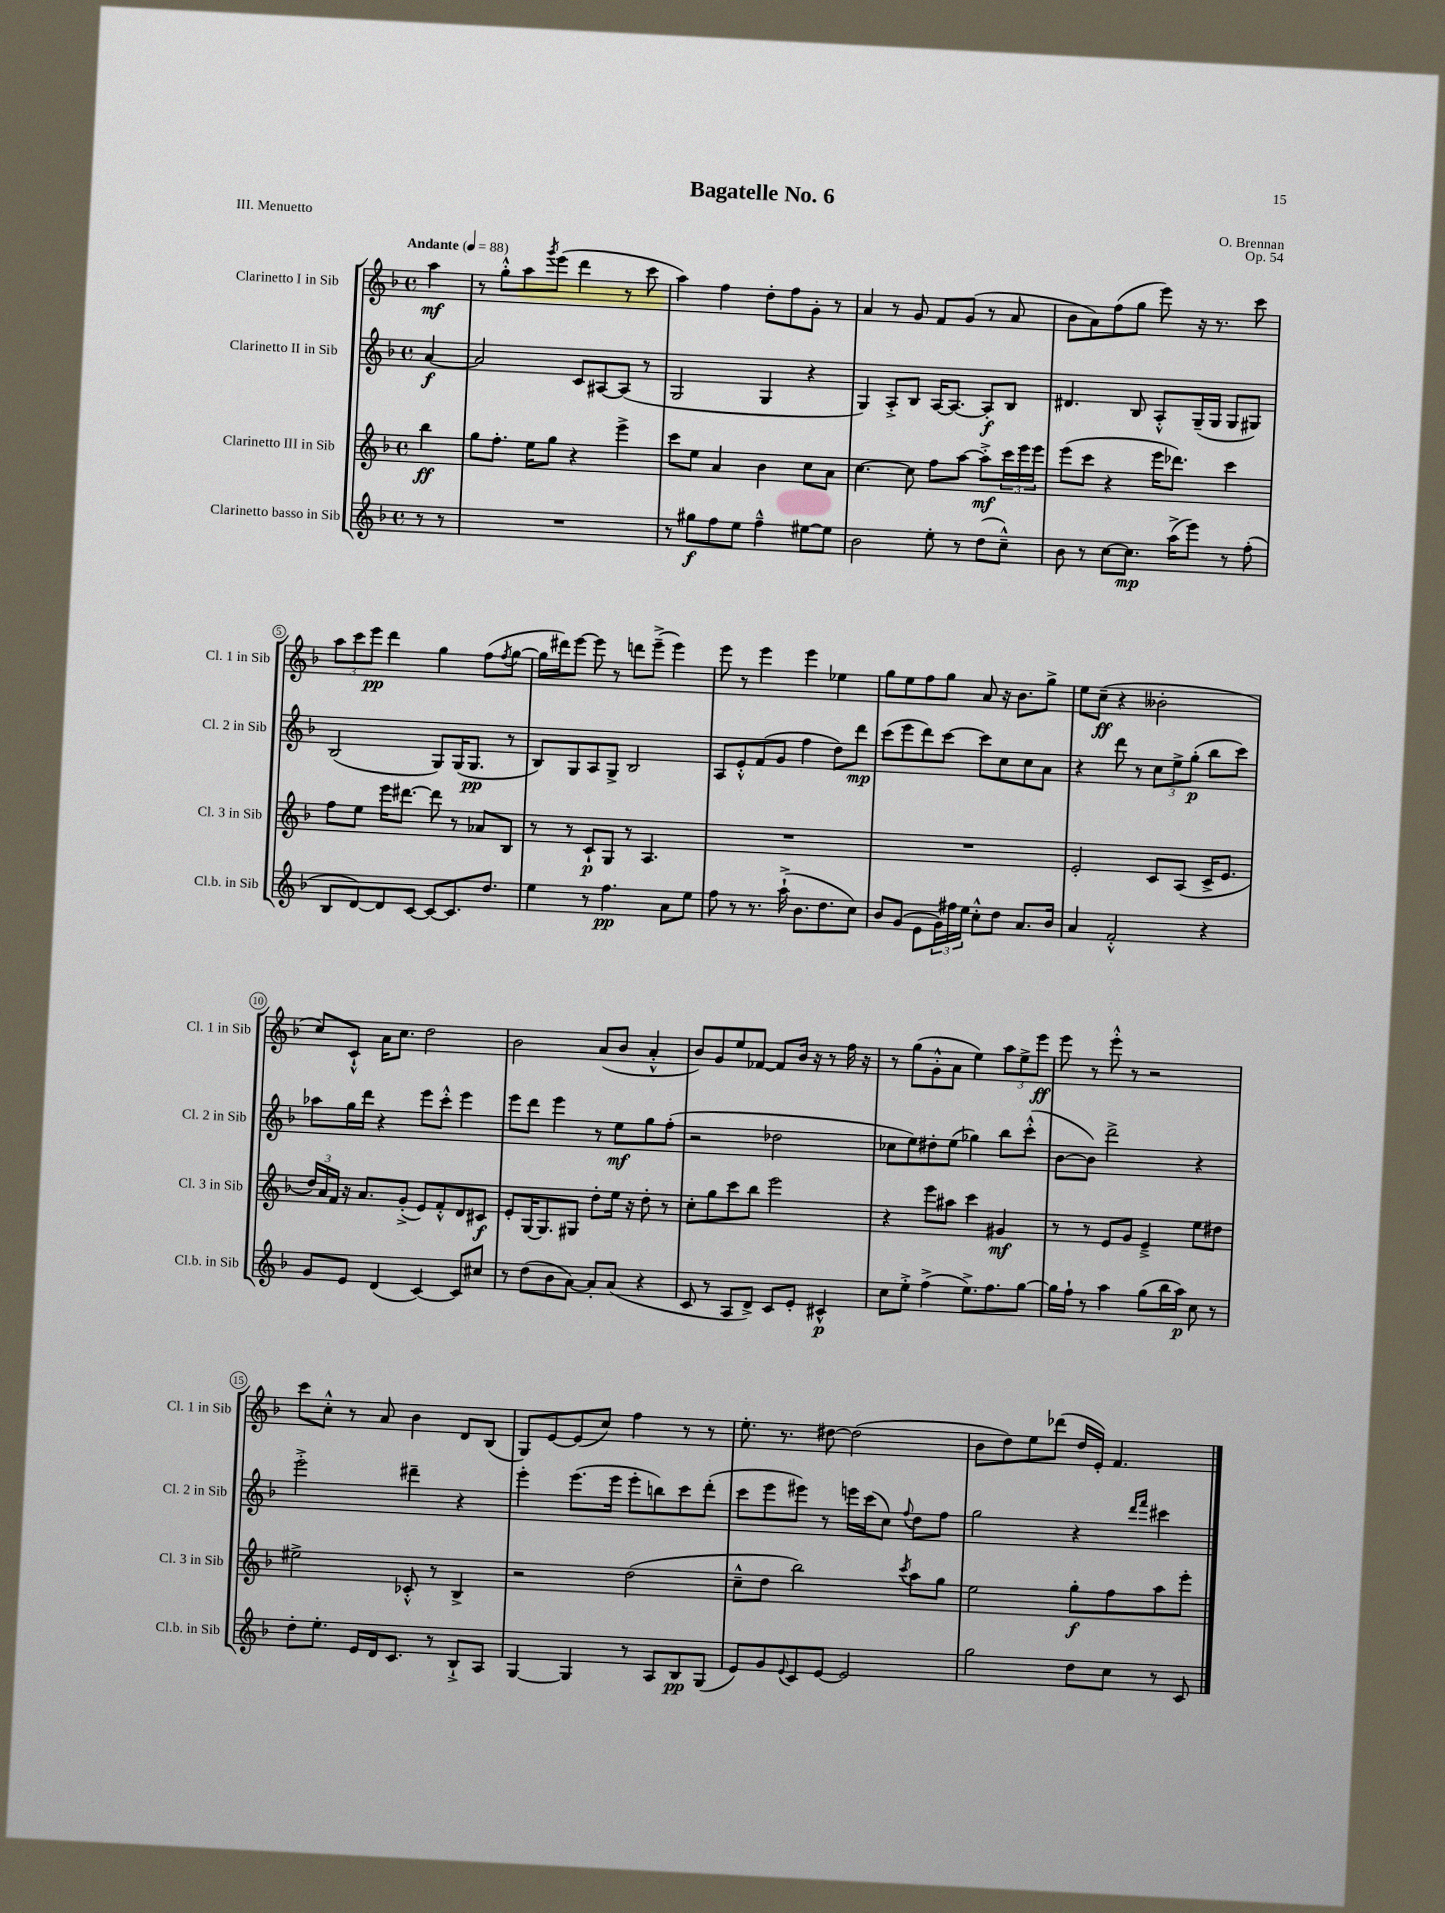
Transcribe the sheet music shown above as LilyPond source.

\header { title = "Bagatelle No. 6" composer = "O. Brennan" opus = "Op. 54" piece = "III. Menuetto" }
<<
\new StaffGroup <<
\new Staff = "s0" \with { instrumentName = "Clarinetto I in Sib" shortInstrumentName = "Cl. 1 in Sib" } {
    \clef treble \key f \major \defaultTimeSignature \time 4/4 \partial 4 \tempo "Andante" 4 = 88
    a''4\mf |
    r8 g''8-.-^ a''8 \acciaccatura { g'''8 } e'''8( d'''4 r8 c'''8 |
    a''4) f''4 d''8-. f''8 g'8-. r8 |
    a'4 r8 g'8 f'8 g'8( r8 a'8 |
    bes'8 a'8) f''8( g''8 e'''8) r16 r8. c'''8 |
    \tuplet 3/2 { a''8 c'''8 e'''8\pp } d'''4 g''4 f''8( \acciaccatura { f''8 } g''8~ |
    g''16 dis'''16) e'''8~ e'''8 r8 d'''8 e'''8--->( e'''4) |
    e'''8 r8 e'''4 e'''4 ees''4 |
    g''8 e''8 f''8 g''8 a'8 r16 bes'8. g''8-> |
    e''8 c''8--\ff( r4 beses'2-. |
    c''8) c'8-!-^ a'16 c''8. d''2 |
    bes'2 a'8( bes'8 a'4-.-^ |
    bes'8) g'8 e''8 fes'8~ fes'8 bes'16 r16 r8 f''16 r16 |
    r8 g''8( g'8-.-^ a'8 e''4) \tuplet 3/2 { a''8 e''8-> e'''8\ff } |
    e'''8 r8 e'''8-.-^ r8 r2 |
    c'''8 c''8-.-^ r8 a'8 bes'4 d'8 bes8( |
    g8) e'8~ e'8( c''8) f''4 r8 r8 |
    e''8.-. r8. dis''8~ dis''2( |
    bes'8 d''8) e''8 des'''8( d''16 e'16-.) f'4. \bar "|." |
}
\new Staff = "s1" \with { instrumentName = "Clarinetto II in Sib" shortInstrumentName = "Cl. 2 in Sib" } {
    \clef treble \key f \major \defaultTimeSignature \time 4/4 \partial 4
    a'4~\f |
    a'2 c'8 ais8~ ais8( r8 |
    g2 g4 r4 |
    g4) a8-.-> bes8 a16~ a8.~ a8-.\f bes8 |
    dis'4. bes8 a8-.-^ g16--( g16 g8 gis8) |
    bes2( g8) g16( g8.\pp r8 |
    bes8) g8 a8 g8-> bes2 |
    a8 e'8-.-^ f'8( g'8 f''4 d''8) d'''8\mp |
    c'''8( e'''8 d'''8) c'''8~ c'''8 c''8 c''8 a'8 |
    r4 d'''8 r8 \tuplet 3/2 { c''8 e''8-> g''8-.\p( } bes''8 c'''8) |
    aes''8 g''16 d'''16 r4 e'''8 c'''8-.-^ e'''4 |
    e'''8 d'''8 e'''4 r8 e''8\mf g''8 f''8-.( |
    r2 des''2 |
    ces''8 e''8) dis''8-. e''8( ges''4) bes''8 c'''8-.-^( |
    bes'8~ bes'8) d'''2-> r4 |
    e'''2-.-> dis'''4-- r4 |
    e'''4-. e'''8.( e'''16 e'''8-. b''8) c'''8 d'''8-.( |
    c'''8 e'''8 eis'''8) r8 e'''16 c'''16( c''8) \appoggiatura { f''8 } d''8 f''8 |
    g''2 r4 \grace { d'''16 f'''16 } cis'''4 \bar "|." |
}
\new Staff = "s2" \with { instrumentName = "Clarinetto III in Sib" shortInstrumentName = "Cl. 3 in Sib" } {
    \clef treble \key f \major \defaultTimeSignature \time 4/4 \partial 4
    bes''4\ff |
    g''8 f''8.-. e''16 g''8 r4 e'''4-> |
    c'''8 e''8 a'4 bes'4 c''8 a'8 |
    c''4.~ c''8 f''8 a''8~ a''8-.->\mf \tuplet 3/2 { c'''16 e'''16 e'''16 } |
    e'''8( c'''8 r4 e'''16 des'''8.) c'''4 |
    f''8 e''8 e'''16 dis'''8.~ dis'''8 r8 aes'8 bes8 |
    r8 r8 c'8-!\p g8 r8 a4. |
    R1 |
    R1 |
    e'2-. c'8 a8( c'16-> e'8. |
    \tuplet 3/2 { d''16) a'16 f'16 } r16 a'8. g'8-.->( e'8) f'8-.-^ d'8 cis'8\f |
    e'8-. g16~ g8. gis8 d''8-. e''16 r16 d''8-. r8 |
    c''8-. g''8 c'''8 bes''8 e'''2 |
    r4 e'''8 ais''8 c'''4 gis'4\mf |
    r8 r8 e'8 g'8 e'4---> e''8 dis''8 |
    eis''2-> ces'8-.-^ r8 bes4-> |
    r2 d''2( |
    c''8---^ d''8 bes''2) \acciaccatura { c'''8 } a''8 g''8 |
    e''2 g''8-.\f f''8 a''8 e'''8-. \bar "|." |
}
\new Staff = "s3" \with { instrumentName = "Clarinetto basso in Sib" shortInstrumentName = "Cl.b. in Sib" } {
    \clef treble \key f \major \defaultTimeSignature \time 4/4 \partial 4
    r8 r8 |
    R1 |
    r8 gis''8\f f''8 e''8 f''4---^ eis''8~ eis''8 |
    bes'2 e''8-. r8 d''8( c''8---^) |
    bes'8 r8 c''8~ c''8.\mp a''16->( e'''8) r8 f''8-.( |
    bes8 d'8~) d'8 c'8~ c'8~ c'8. d''8. |
    e''4 r8 f''4.\pp a'8 e''8 |
    f''8 r8 r8. a''16-!->( bes'8. d''8. c''8) |
    bes'8 g'8( e'8 \tuplet 3/2 { g'16) fis''16 e''16 } c''8-.-^ d''8 a'8. bes'16 |
    a'4 f'2-.-^ r4 |
    g'8 e'8 d'4( c'4~) c'8 cis''8 |
    r8 d''8( bes'8 a'8~) a'8-. a'8( r4 |
    c'8 r8 a8 d'8->) c'8 e'8-. cis'4-^\p |
    c''8 e''8-.-> f''4->( e''8.->) f''8. g''8~ |
    g''16 f''16-! r8 a''4 g''8( bes''16 a''16\p) c''8 r8 |
    d''8-. e''8.-. e'16 d'16 c'8. r8 bes8-!-> a8 |
    g4~ g4 r8 a8 bes8\pp g8( |
    e'8) g'8 \appoggiatura { e'8 } c'8 e'8~ e'2 |
    g''2 d''8 c''8 r8 c'8 \bar "|." |
}
>>
>>
\layout { \context { \Score \override BarNumber.stencil = #(make-stencil-circler 0.1 0.3 ly:text-interface::print) } }
